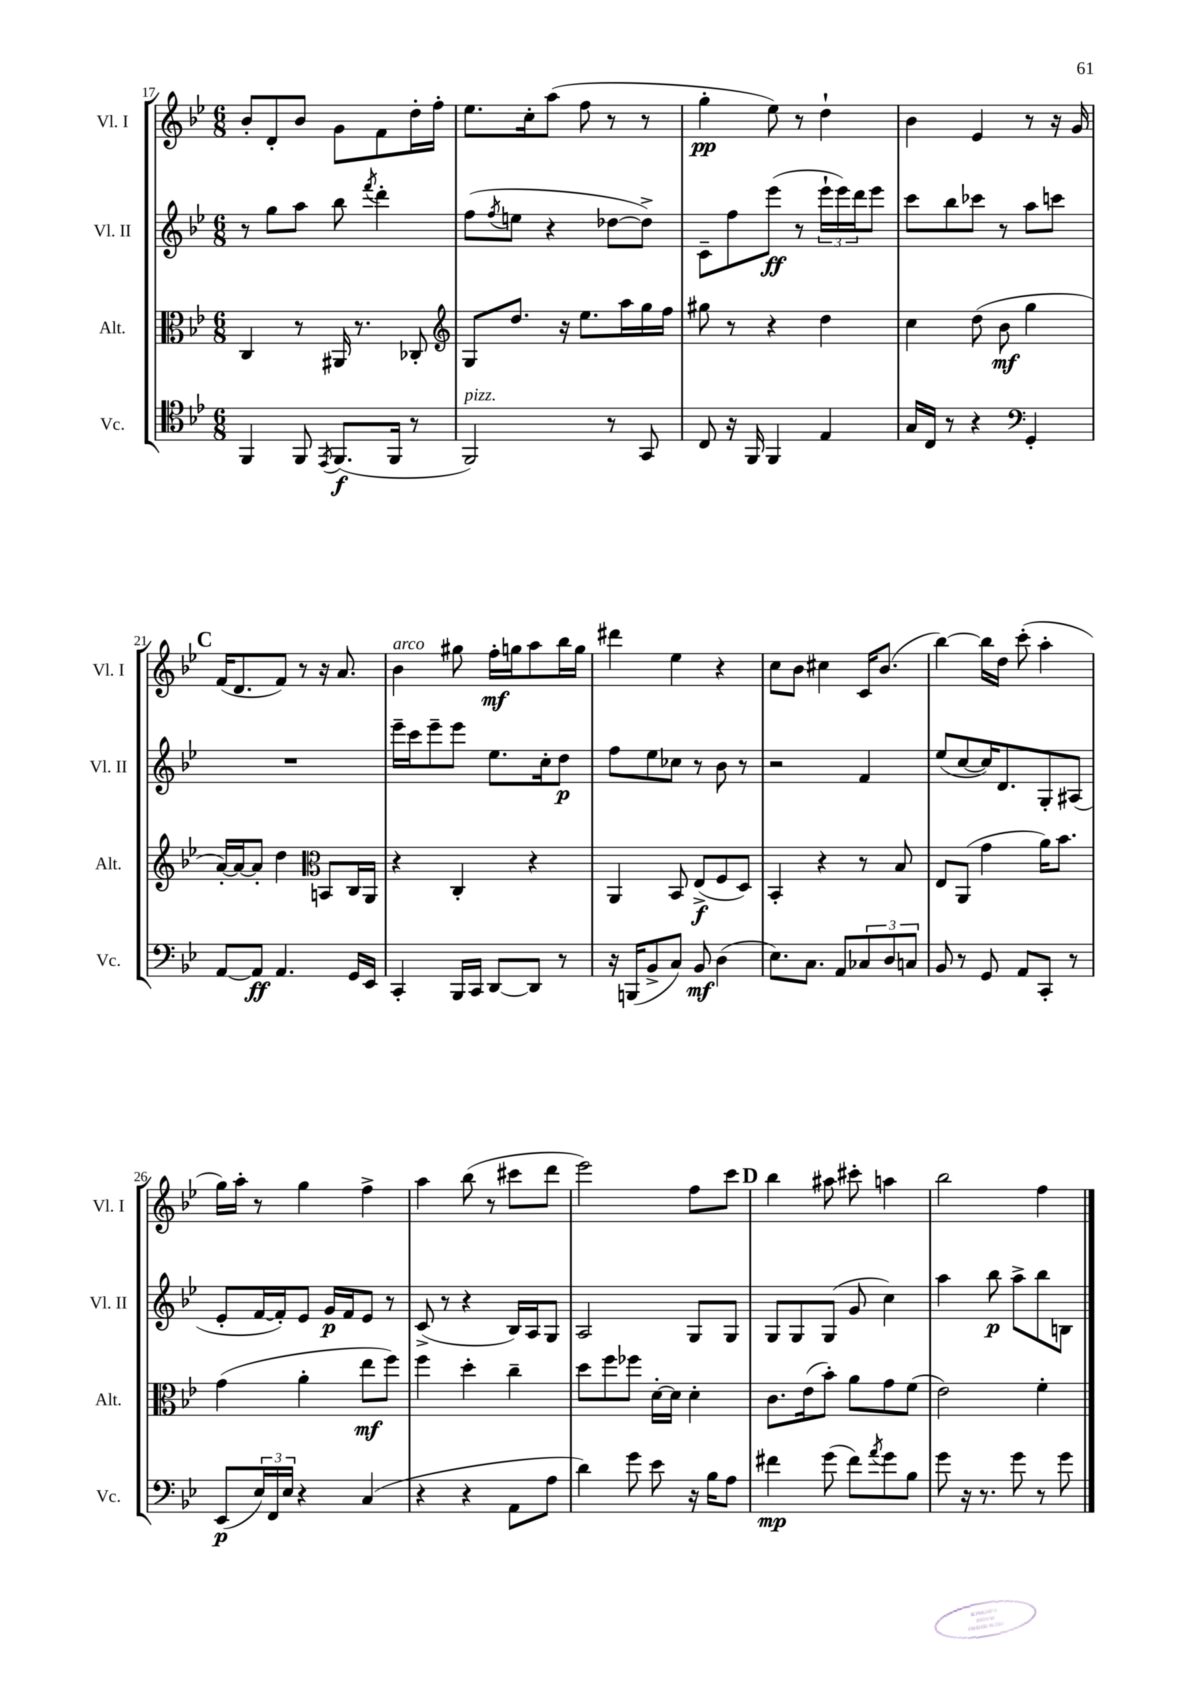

**kern	**kern	**kern	**kern
*staff4	*staff3	*staff2	*staff1
*clefC4	*clefC3	*clefG2	*clefG2
*k[b-e-]	*k[b-e-]	*k[b-e-]	*k[b-e-]
*M6/8	*M6/8	*M6/8	*M6/8
4FF	4C	8r	8b-'
.	.	8gg	8d'
8FF	8r	8aa	8b-
8qEE-	.	.	.
(8.FF	16AA#	8bb-	8g
.	8.r	.	.
.	.	8qfff	.
.	.	4ddd'	8f
16FF	.	.	.
8r	8C-'	.	16dd'
.	.	.	16ff'
=	=	=	=
*	*clefG2	*	*
2FF)	8G	(8ff	8.ee-
.	.	8qff	.
.	8.dd	8ee	.
.	.	.	16cc'
.	.	4r	(8aa
.	16r	.	.
.	8.ee-	.	8ff
8r	.	[8dd-	8r
.	16aa	.	.
8GG	16gg	8dd-^])	8r
.	16ff	.	.
=	=	=	=
8C	8gg#	8c~	4gg'
16r	8r	8ff	.
16FF	.	.	.
4FF	4r	(8eee-	8ee-)
.	.	8r	8r
4E-	4dd	24eee-`	4dd`
.	.	24eee-)	.
.	.	24ddd	.
.	.	8eee-	.
=	=	=	=
16G	4cc	8ccc	4b-
16C	.	.	.
8r	.	8bb-	.
4r	(8dd	8ccc-	4e-
.	8b-	8r	.
*clefF4	*	*	*
4GG'	4gg	8aa	8r
.	.	8ccc	16r
.	.	.	16g
=	=	=	=
[8AA	[16a')	2.r	(16f
.	16a_	.	8.d
8AA]	8a']	.	.
4.AA	4dd	.	8f)
.	.	.	8r
*	*clefC3	*	*
.	8BB	.	16r
.	.	.	8.a
16GG	16C	.	.
16EE-	16AA	.	.
=	=	=	=
4CC'	4r	16eee-~	4b-
.	.	16ccc	.
.	.	8eee-~	.
16BBB-	4C'	8eee-	8gg#
16CC	.	.	.
[8DD	.	8.ee-	16ff'
.	.	.	16gg
8DD]	4r	.	8aa
.	.	16cc'	.
8r	.	8dd	16bb-
.	.	.	16gg
=	=	=	=
16r	4AA	8ff	4ddd#
(16BBB	.	.	.
8BB-^	.	8ee-	.
8C)	8BB-	8cc-	4ee-
8BB-	(8E-^	8r	.
(4D	8F	8b-	4r
.	8D)	8r	.
=	=	=	=
8.E-)	4BB-'	2r	8cc
.	.	.	8b-
8.C	.	.	.
.	4r	.	4cc#
8AA	.	.	.
12C-	8r	4f	16c
.	.	.	(8.b-
12D	.	.	.
.	8B-	.	.
12C	.	.	.
=	=	=	=
8BB-	8E-	(8ee-	[4bb-)
8r	(8AA	[8cc	.
8GG	4g	16cc])	16bb-]
.	.	8.d	16dd
8AA	.	.	(8ccc'
8CC'	16a)	8G'	4aa'
.	8.b-	.	.
8r	.	(8A#	.
=	=	=	=
(8EE-	(4g	8e-'	16gg)
.	.	.	16aa'
24E-)	.	[16f	8r
24FF	.	.	.
.	.	16f'])	.
24E-	.	.	.
4r	4a'	8e-	4gg
.	.	16g	.
.	.	16f	.
(4C	8ee-	8e-	4ff^
.	8ff)	8r	.
=	=	=	=
4r	4ff	(8c^	4aa
.	.	8r	.
4r	4dd'	4r	(8bb-
.	.	.	8r
8AA	4cc~	16B-)	8ccc#
.	.	16A	.
8A	.	8G	8ddd
=	=	=	=
4d)	8dd	2A	2eee-)
.	8ff	.	.
8g	8ff-	.	.
8e-	[16d'	.	.
.	16d]	.	.
16r	4d'	8G	8ff
16B-	.	.	.
8A	.	8G	8ccc
=	=	=	=
4f#	8.c	8G	4bb-
.	.	8G	.
.	(16e-	.	.
(8g	8b-')	(8G	8aa#
8f#)	8a	8g	8ccc#'
8qa	.	.	.
8g	8g	4cc)	4aa
8B-	(8f	.	.
=	=	=	=
8g	2e-)	4aa	2bb-
16r	.	.	.
8.r	.	.	.
.	.	8bb-	.
8g	.	8aa^	.
8r	4f'	8bb-	4ff
8g	.	8B	.
==	==	==	==
*-	*-	*-	*-
